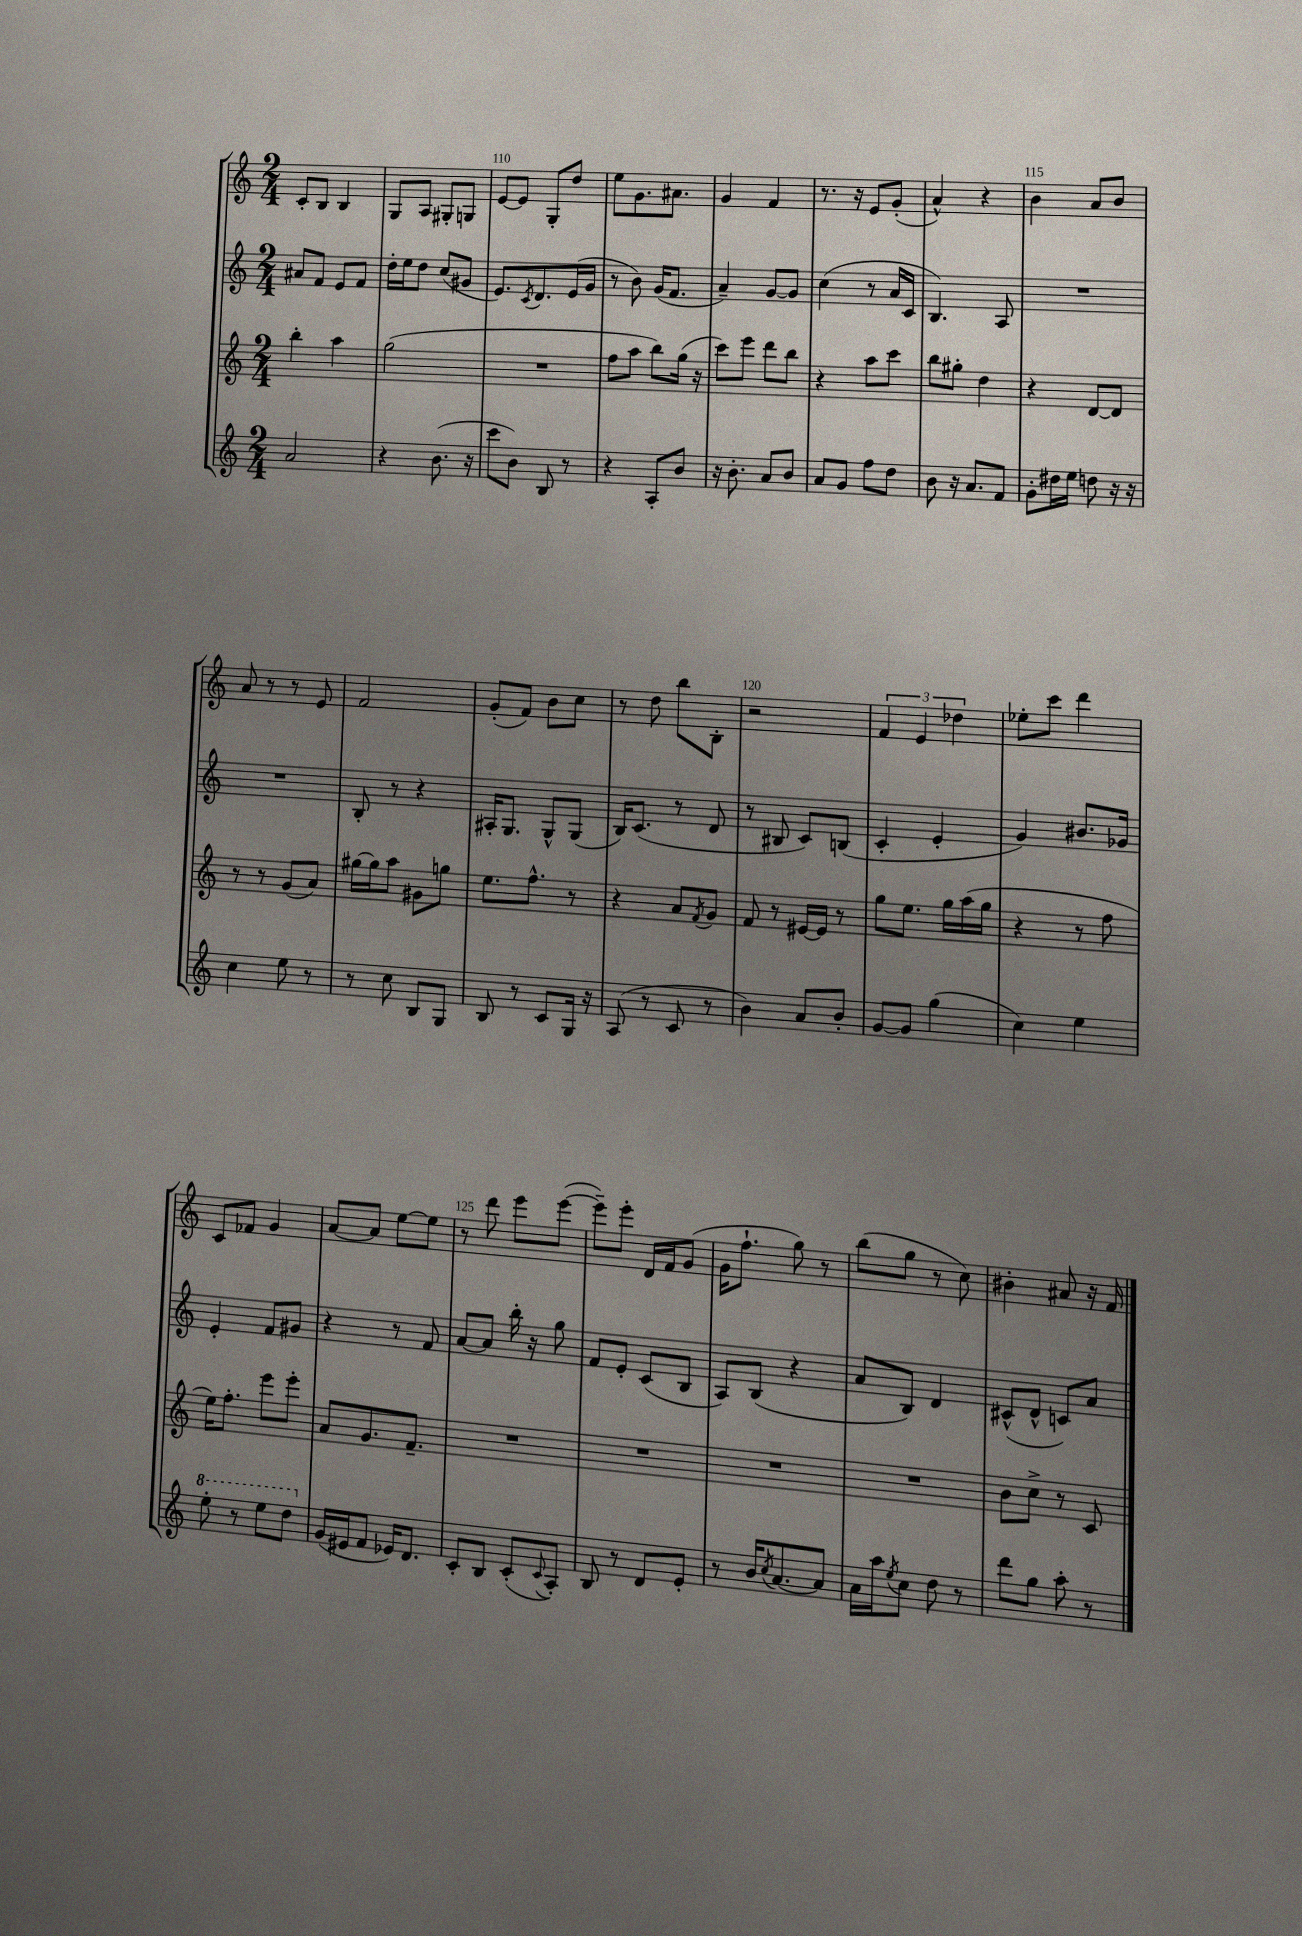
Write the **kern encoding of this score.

**kern	**kern	**kern	**kern
*staff4	*staff3	*staff2	*staff1
*clefG2	*clefG2	*clefG2	*clefG2
*k[]	*k[]	*k[]	*k[]
*M2/4	*M2/4	*M2/4	*M2/4
2a	4bb'	8a#	8c'
.	.	8f	8B
.	4aa	8e	4B
.	.	8f	.
=	=	=	=
4r	(2gg	16dd'	8G
.	.	16ee	.
.	.	8dd	8A
(8.b	.	(8cc	8G#'
.	.	8g#	8G
16r	.	.	.
=	=	=	=
8ccc	2r	8.e)	[8e
8b)	.	.	8e]
.	.	8qc	.
.	.	8.d	.
8B	.	.	8G'
8r	.	(16e	8dd
.	.	16g	.
=	=	=	=
4r	8ff	8r	8ee
.	8aa	8b)	8.g
8A'	8bb)	(16g	.
.	.	8.f	8.a#
8b	(16gg	.	.
.	16r	.	.
=	=	=	=
16r	8ccc)	4a~)	4g
8.b'	.	.	.
.	8eee	.	.
8a	8ddd	[8g	4f
8b	8bb	8g]	.
=	=	=	=
8a	4r	(4cc	8.r
8g	.	.	.
.	.	.	16r
8ff	8aa	8r	8e
8dd	8ccc	16a	(8g'
.	.	16c	.
=	=	=	=
8b	8bb	4.B)	4a^^)
16r	8gg#'	.	.
8.a	.	.	.
.	4dd	.	4r
8f	.	8A	.
=	=	=	=
8g'	4r	2r	4b
16dd#	.	.	.
16ee	.	.	.
8dd	[8d	.	8a
16r	8d]	.	8b
16r	.	.	.
=	=	=	=
4cc	8r	2r	8a
.	8r	.	8r
8ee	(8g	.	8r
8r	8a)	.	8e
=	=	=	=
8r	[16gg#	8B'	2f
.	16gg#]	.	.
8cc	8aa	8r	.
8B	8g#	4r	.
8G	8gg	.	.
=	=	=	=
8B	8.ee	16A#'	(8g'
.	.	8.G	.
8r	.	.	8f)
.	8.ff^^	.	.
8c	.	8G^^	8b
16G	8r	(8G	8cc
16r	.	.	.
=	=	=	=
(8A	4r	16B)	8r
.	.	(8.c	.
8r	.	.	8dd
8c	8a	8r	8bb
.	8qf	.	.
8r	8g	8d	8B'
=	=	=	=
4b)	8f	8r	2r
.	8r	8B#	.
8a	[16e#	8c)	.
.	16e#]	.	.
8b'	8r	(8B	.
=	=	=	=
[8g	8gg	4c'	6f
8g]	8.ee	.	.
.	.	.	6e
(4gg	.	4e'	.
.	16gg	.	.
.	.	.	6dd-
.	(16aa	.	.
.	16gg	.	.
=	=	=	=
4cc)	4r	4g)	8ee-'
.	.	.	8ccc
4ee	8r	8.b#	4ddd
.	8ff	.	.
.	.	16g-	.
=	=	=	=
8eee'	16ee)	4e'	8c
.	8.ff'	.	.
8r	.	.	8f-
8eee	8eee	8f	4g
8ddd	8eee'	8g#	.
=	=	=	=
(16g	8a	4r	[8a
16e#	.	.	.
8f	8.g	.	8a]
16e-)	.	8r	[8ee
8.d	8.f~	.	.
.	.	8f	8ee]
=	=	=	=
8c'	2r	[8a	8r
8B	.	8a]	8ddd
(8c'	.	16bb'	8eee
.	.	16r	.
8qqc	.	.	.
8A')	.	8gg	([8eee
=	=	=	=
8B	2r	8f	8eee~])
8r	.	8e'	8eee'
8d	.	(8c	16d
.	.	.	16f
8e'	.	8B	(8g
=	=	=	=
8r	2r	8A)	16g
.	.	.	8.ff`
16b	.	(8B	.
8qcc	.	.	.
[8.a	.	.	.
.	.	4r	8gg)
8a]	.	.	8r
=	=	=	=
16a	2r	8a	(8bb
16aa	.	.	.
8qee	.	.	.
8cc	.	8B)	8gg
8dd	.	4d	8r
8r	.	.	8cc)
=	=	=	=
8ddd	8b	(8c#^^	4b#'
8gg	8cc^	8d^^	.
8aa'	8r	8c)	8a#
8r	8c	8a	16r
.	.	.	16f
==	==	==	==
*-	*-	*-	*-
